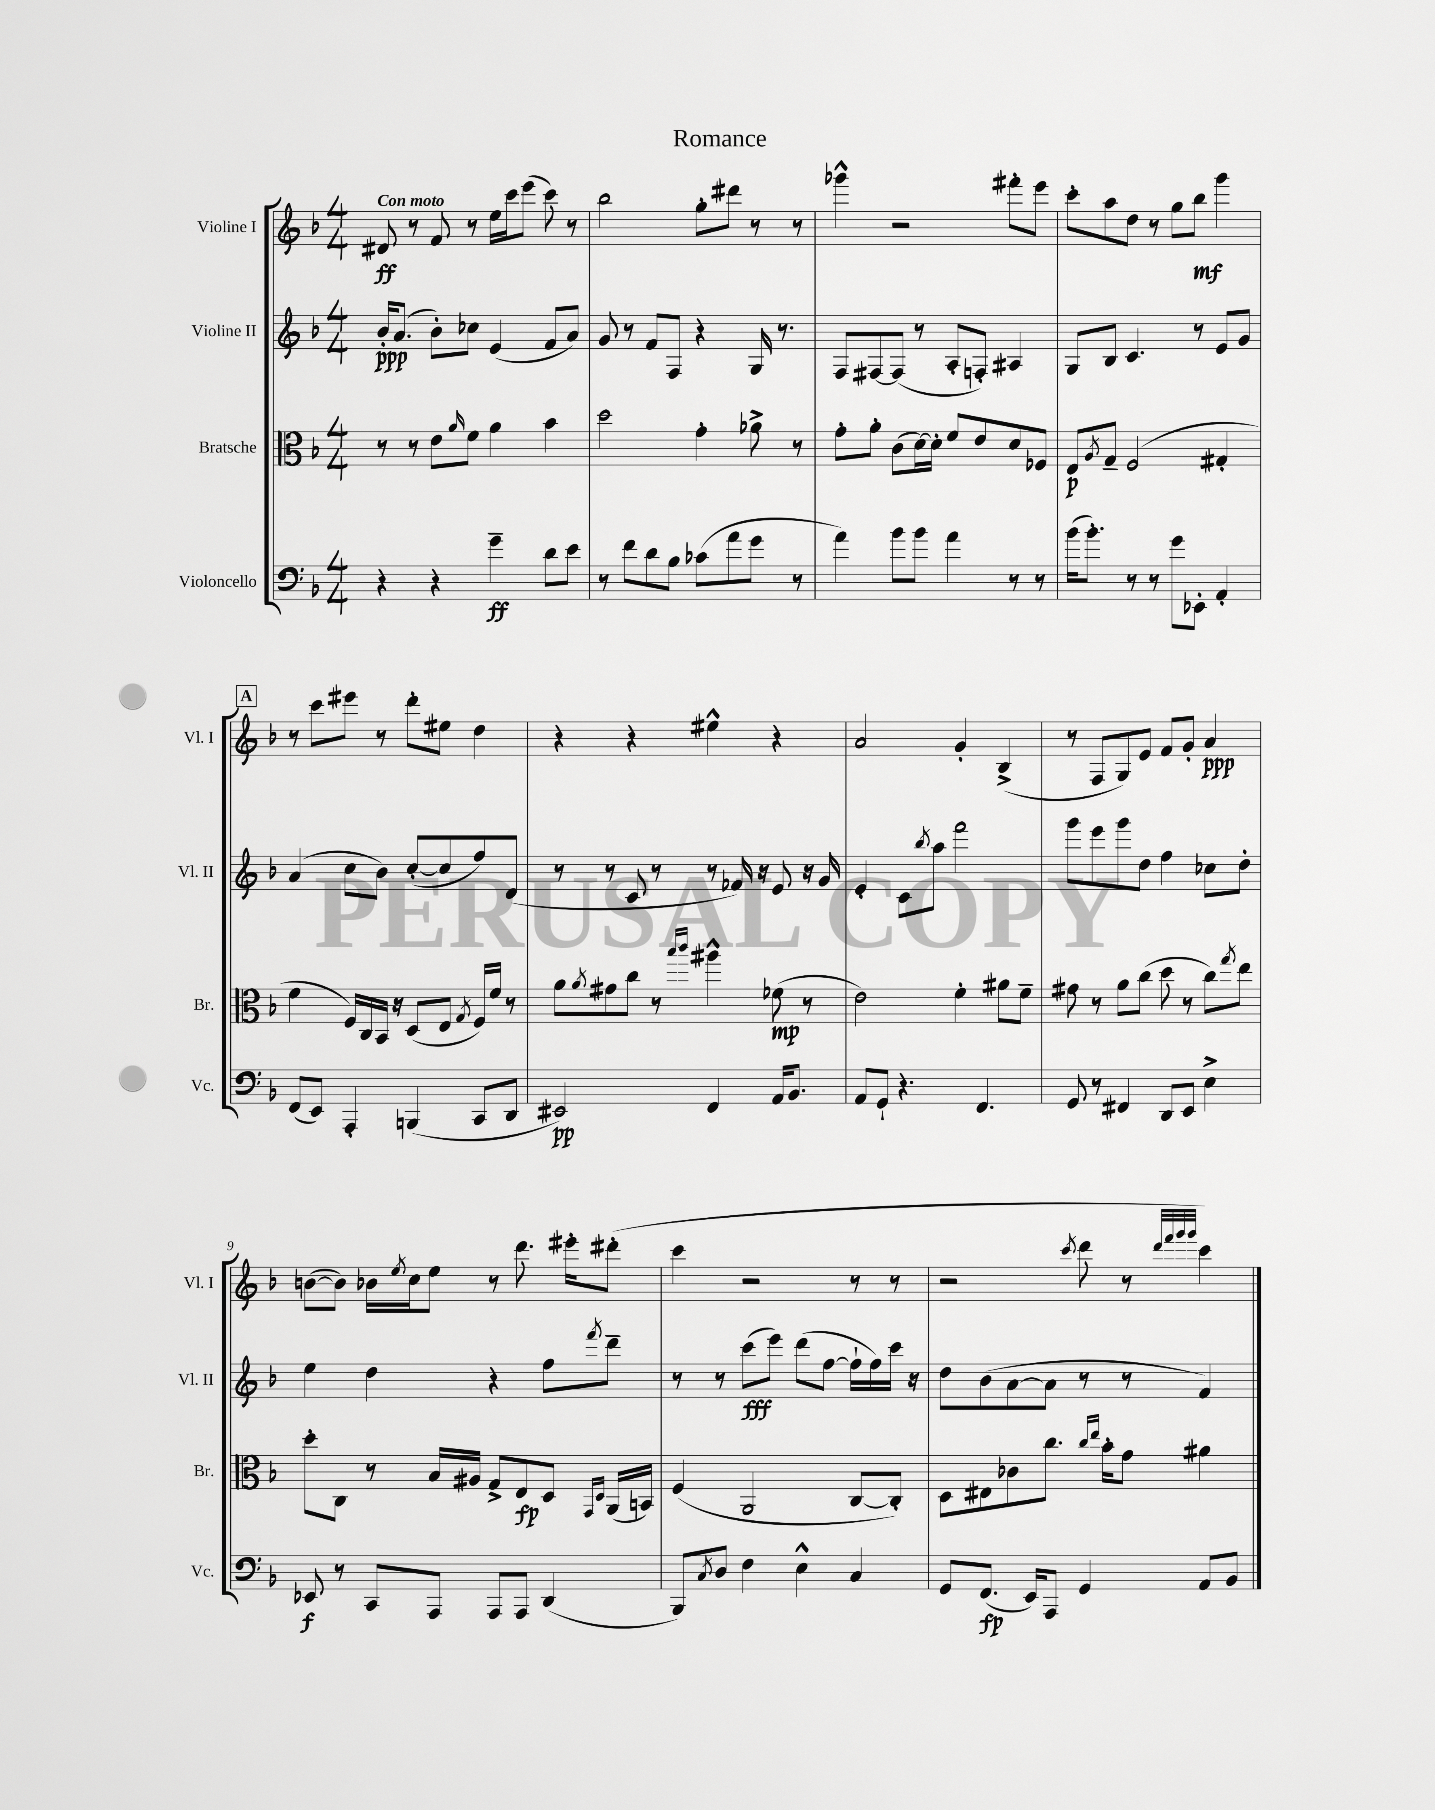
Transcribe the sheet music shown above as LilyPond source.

\header { title = "Romance" }
<<
\new StaffGroup <<
\new Staff = "s0" \with { instrumentName = "Violine I" shortInstrumentName = "Vl. I" } {
    \clef treble \key f \major \numericTimeSignature \time 4/4 \tempo "Con moto"
    dis'8\ff r8 f'8 r8 e''16 c'''16 e'''8( c'''8) r8 |
    bes''2 g''8-. dis'''8 r8 r8 |
    ges'''4-^ r2 fis'''8-. e'''8 |
    c'''8-. a''8 d''8 r8 g''8 bes''8\mf g'''4 |
    \mark \markup { \box "A" } r8 c'''8 eis'''8 r8 d'''8-. eis''8 d''4 |
    r4 r4 eis''4-^ r4 |
    a'2 g'4-. bes4->( |
    r8 f8 g8) e'8 f'8 g'8-. a'4\ppp |
    b'8~( b'8) bes'16 \acciaccatura { e''8 } c''16 e''8 r8 d'''8. eis'''16-. dis'''8-.( |
    c'''4 r2 r8 r8 |
    r2 \acciaccatura { c'''8 } d'''8 r8 \grace { d'''32 f'''32 g'''32 g'''32 } c'''4) \bar "|." |
}
\new Staff = "s1" \with { instrumentName = "Violine II" shortInstrumentName = "Vl. II" } {
    \clef treble \key f \major \numericTimeSignature \time 4/4
    bes'16-.\ppp a'8.( bes'8-.) ces''8 e'4( f'8 a'8) |
    g'8 r8 f'8 f8 r4 g16 r8. |
    f8 fis8~ fis8( r8 a8-. f8-.) ais4 |
    g8 bes8 c'4. r8 e'8 g'8 |
    \mark \markup { \box "A" } a'4( c''8 bes'8) c''8~-.( c''8 f''8) d'8( |
    r8 r8 c'8 r8 r8 fes'16) r16 e'8 r16 g'16 |
    e'4-. c'8 \acciaccatura { bes''8 } a''8 f'''2 |
    g'''8 e'''8 g'''8 d''8 f''4 ces''8 d''8-. |
    e''4 d''4 r4 f''8 \acciaccatura { f'''8 } d'''8-- |
    r8 r8 c'''8\fff( e'''8) d'''8( f''8~ f''16-! f''16) c'''16 r16 |
    d''8 bes'8( a'8~ a'8 r8 r8 f'4) \bar "|." |
}
\new Staff = "s2" \with { instrumentName = "Bratsche" shortInstrumentName = "Br." } {
    \clef alto \key f \major \numericTimeSignature \time 4/4
    r8 r8 e'8 \grace { a'16 } f'8 a'4 bes'4 |
    d''2 g'4-. aes'8-> r8 |
    g'8-. a'8-. c'8( d'16~) d'16-. f'8 e'8 d'8 fes8 |
    e8\p \acciaccatura { a8 } g8-- f2( gis4-. |
    \mark \markup { \box "A" } f'4 f16) c16 bes,16 r16 d8( e8 \acciaccatura { g8 } f16) f'16 r8 |
    a'8 \acciaccatura { a'8 } gis'8 c''8 r8 \grace { bes''16 c'''16 } ais''4-^ fes'8\mp( r8 |
    e'2) f'4-. ais'8 f'8-- |
    gis'8 r8 a'8 c''8( d''8 r8 c''8) \acciaccatura { g''8 } e''8 |
    d''8-. c8 r8 bes16 ais16 g8-> e8\fp d8 \grace { g,16 d16 } a,16( b,16) |
    f4( a,2 c8~ c8-.) |
    d8 eis8 ces'8 c''8. \grace { c''16 e''16 } bes'16-. g'8 ais'4 \bar "|." |
}
\new Staff = "s3" \with { instrumentName = "Violoncello" shortInstrumentName = "Vc." } {
    \clef bass \key f \major \numericTimeSignature \time 4/4
    r4 r4 g'4--\ff d'8 e'8 |
    r8 f'8 d'8 bes8 ces'8( a'8 g'8 r8 |
    a'4) bes'8 bes'8 a'4 r8 r8 |
    bes'16( bes'8.-.) r8 r8 g'8 ees,8-. a,4-. |
    \mark \markup { \box "A" } f,8( e,8) a,,4-. b,,4( c,8 d,8 |
    eis,2\pp) f,4 a,16 bes,8. |
    a,8 g,8-! r4. f,4. |
    g,8 r8 fis,4 d,8 e,8 e4-> |
    ees,8\f r8 c,8 a,,8 a,,8 a,,8 d,4( |
    bes,,8) \acciaccatura { c8 } d8 f4 e4-^ c4 |
    g,8 f,8.\fp( e,16) a,,8 g,4 a,8 bes,8 \bar "|." |
}
>>
>>
